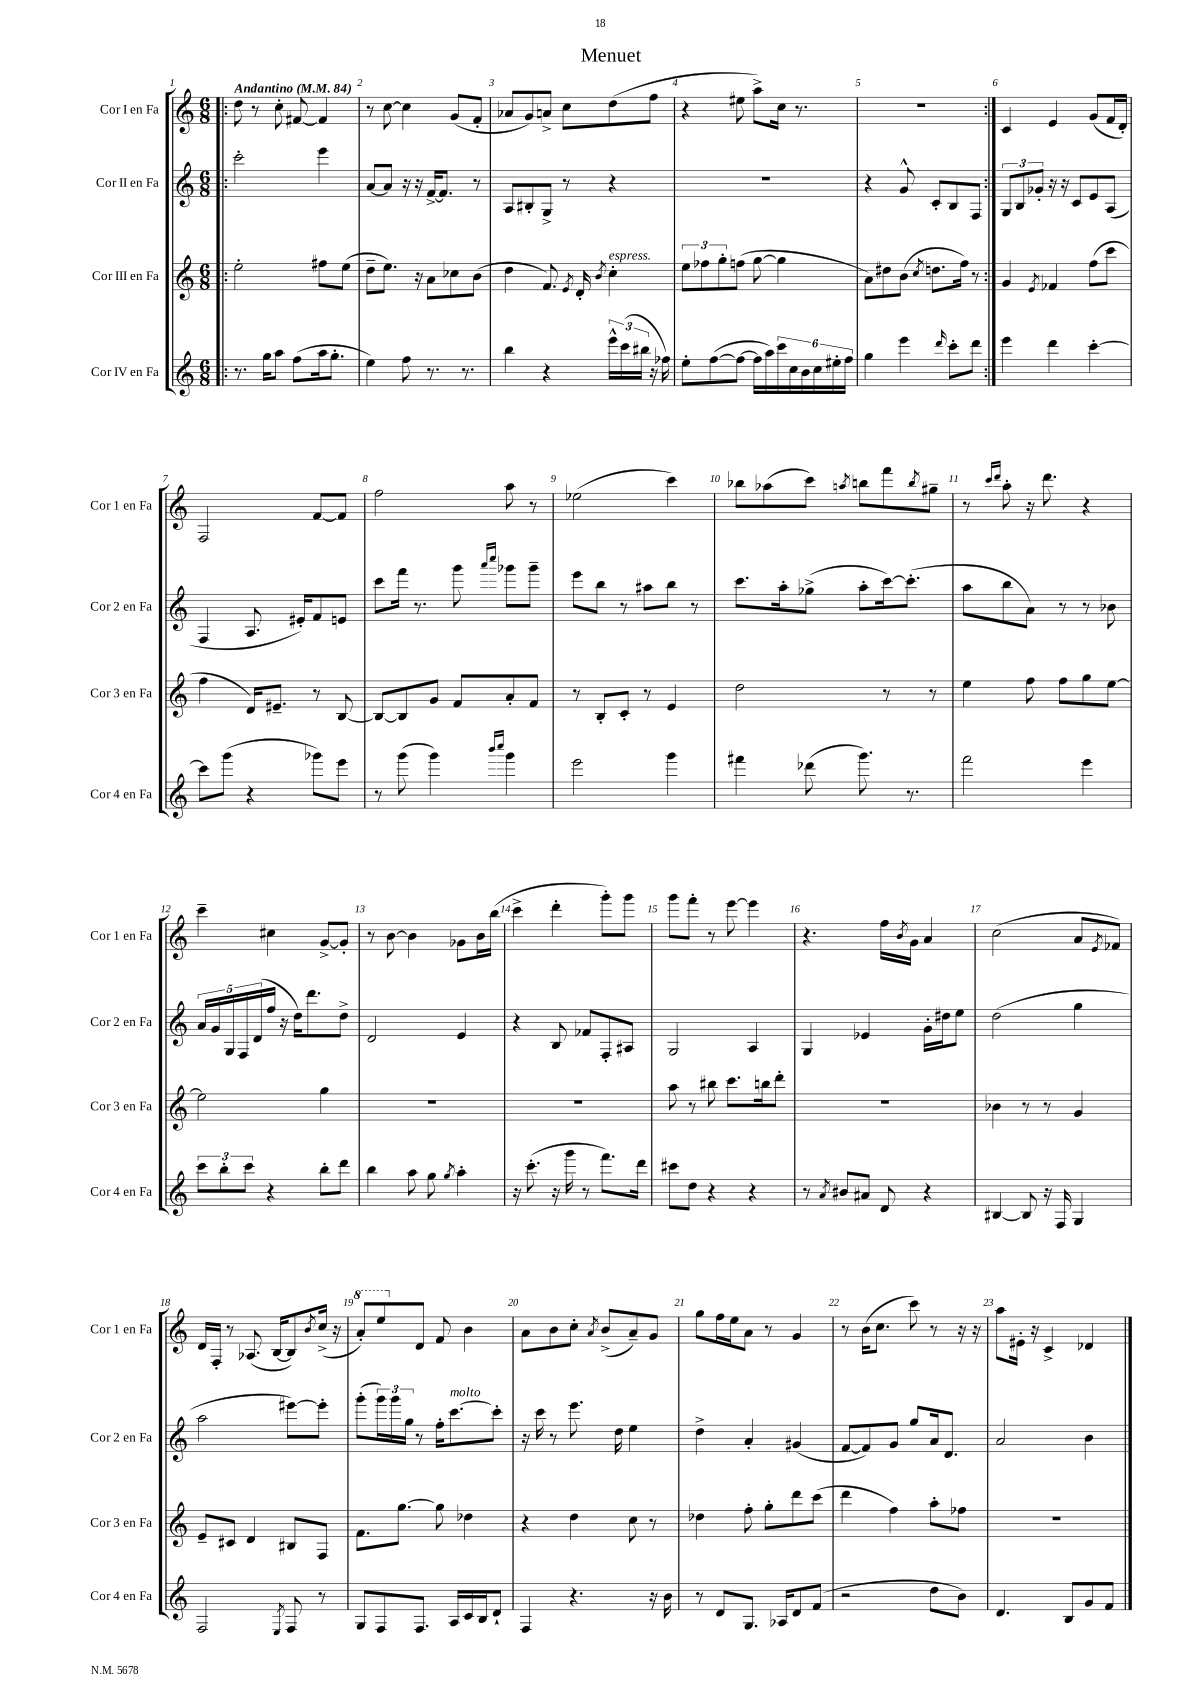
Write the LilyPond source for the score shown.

\header { title = "Menuet" }
<<
\new StaffGroup <<
\new Staff = "s0" \with { instrumentName = "Cor I en Fa" shortInstrumentName = "Cor 1 en Fa" } {
    \clef treble \key c \major \numericTimeSignature \time 6/8 \tempo "Andantino" 4 = 84
    \repeat volta 2 { \bar ".|:" d''8 r8 c''8-. fis'8~ fis'4 |
    r8 c''8~ c''4 g'8( f'8-. |
    aes'8 g'8) a'8-> c''8 d''8( f''8 |
    r4 eis''8 a''8->) c''16 r8. |
    R2. | }
    c'4 e'4 g'8( f'16 d'16-.) |
    f2 f'8~ f'8 |
    f''2 a''8 r8 |
    ees''2( c'''4) |
    bes''8 aes''8( c'''8) \acciaccatura { a''8 } b''8 f'''8 \acciaccatura { b''8 } gis''8-- |
    r8 \grace { c'''16 d'''16 } a''8-. r16 d'''8. r4 |
    c'''4-- cis''4 g'8~-> g'8-. |
    r8 b'8~ b'4 ges'8 b'16 b''16( |
    c'''4-> d'''4-. g'''8-.) g'''8 |
    g'''8 f'''8-. r8 e'''8~ e'''4 |
    r4. f''16 \acciaccatura { b'8 } g'16 a'4 |
    c''2( a'8 \acciaccatura { e'8 } fes'8) |
    d'16 f16-. r8 aes8.( b16~ b8) \acciaccatura { b'8 } c''16->( r16 |
    \ottava #1 a''8-.) e'''8 \ottava #0 d'8 f'8 b'4 |
    a'8 b'8 c''8-. \acciaccatura { a'8 } b'8->( a'8--) g'8 |
    g''8 f''16 e''16 a'8 r8 g'4 |
    r8 b'16( c''8. c'''8) r8 r16 r16 |
    a''8 eis'16-. r16 c'4-> des'4 \bar "|." |
}
\new Staff = "s1" \with { instrumentName = "Cor II en Fa" shortInstrumentName = "Cor 2 en Fa" } {
    \clef treble \key c \major \numericTimeSignature \time 6/8
    \repeat volta 2 { \bar ".|:" c'''2-. e'''4 |
    a'8~ a'8 r16 r16 f'16~-> f'8. r8 |
    a8 bis8-. g8-> r8 r4 |
    R2. |
    r4 g'8-^ c'8-. b8 f8 | }
    \tuplet 3/2 { g8 b8 ges'8-. } r16 r16 c'8 e'8 a8( |
    f4 a8. eis'16-.) f'8 e'8 |
    c'''8 f'''16 r8. g'''8 \grace { a'''16 c''''16 } ges'''8 ges'''8-- |
    e'''8 b''8 r8 ais''8 b''8 r8 |
    c'''8. a''16-. ges''8->( a''8-. c'''16~) c'''8.-.( |
    a''8 b''8 a'8) r8 r8 bes'8 |
    \tuplet 5/4 { a'16 g'16 g16 f16 d'16( } f''16 r16 d''16) d'''8. d''8-> |
    d'2 e'4 |
    r4 b8 fes'8 f8-. ais8 |
    g2 a4 |
    g4 ees'4 g'16-. dis''16 e''8 |
    d''2( g''4 |
    a''2 eis'''8~) eis'''8-. |
    g'''8-.( \tuplet 3/2 { g'''16) g'''16 g''16 } r8 f''16-. c'''8.~^\markup { \italic "molto" } c'''8-. |
    r16 c'''16 r8 e'''8. d''16 e''4 |
    d''4-> a'4-. gis'4( |
    f'8~ f'8) g'8 g''8 a'16 d'8. |
    a'2 b'4 \bar "|." |
}
\new Staff = "s2" \with { instrumentName = "Cor III en Fa" shortInstrumentName = "Cor 3 en Fa" } {
    \clef treble \key c \major \numericTimeSignature \time 6/8
    \repeat volta 2 { \bar ".|:" e''2-. fis''8 e''8( |
    d''8-- e''8.) r16 a'8 ces''8 b'8( |
    d''4 f'8.) \acciaccatura { e'8 } d'16-. \acciaccatura { b'8 } c''4-.^\markup { \italic "espress." } |
    \tuplet 3/2 { e''8 fes''8 g''8-. } f''8( g''8~ g''4 |
    a'8) dis''8 b'8( \acciaccatura { c''8 } d''8. f''16) r8 | }
    g'4 \acciaccatura { e'8 } fes'4 f''8( c'''8 |
    f''4 d'16) eis'8.-- r8 b8~ |
    b8~ b8 g'8 f'8 a'8-. f'8 |
    r8 b8-. c'8-. r8 e'4 |
    d''2 r8 r8 |
    e''4 f''8 f''8 g''8 e''8~ |
    e''2 g''4 |
    R2. |
    R2. |
    a''8 r8 bis''8 c'''8. b''16 d'''8-. |
    R2. |
    bes'4 r8 r8 g'4 |
    e'8-- cis'8 d'4 bis8 f8 |
    f'8. g''8.~ g''8 des''4 |
    r4 d''4 c''8 r8 |
    des''4 f''8-. g''8-. d'''8 c'''8( |
    d'''4 f''4) a''8-. fes''8 |
    R2. \bar "|." |
}
\new Staff = "s3" \with { instrumentName = "Cor IV en Fa" shortInstrumentName = "Cor 4 en Fa" } {
    \clef treble \key c \major \numericTimeSignature \time 6/8
    \repeat volta 2 { \bar ".|:" r8. g''16 a''8 f''8( a''16 g''8.-. |
    e''4) f''8 r8. r8. |
    b''4 r4 \tuplet 3/2 { e'''16-^ c'''16( bis''16 } r16 fes''16) |
    e''8-. f''8~( f''8~ f''16 a''16) \tuplet 6/4 { c'''16 c''16 b'16 c''16 eis''16-. f''16 } |
    g''4 e'''4 \grace { d'''16 } c'''8-. d'''8 | }
    e'''4 d'''4 c'''4~-. |
    c'''8 g'''8( r4 ges'''8) e'''8 |
    r8 g'''8( g'''4) \grace { b'''16 c''''16 } g'''4 |
    e'''2 g'''4 |
    fis'''4 des'''8( g'''8.) r8. |
    f'''2 e'''4 |
    \tuplet 3/2 { c'''8 b''8-. c'''8 } r4 b''8-. d'''8 |
    b''4 a''8 g''8 \acciaccatura { g''8 } a''4-. |
    r16 c'''8.-.( r16 g'''16 r8 f'''8.) d'''16 |
    cis'''8 d''8 r4 r4 |
    r8 \acciaccatura { a'8 } bis'8 ais'8 d'8 r4 |
    bis4~ bis8 r16 f16 g4 |
    f2 \acciaccatura { e8 } f8 r8 |
    g8 f8 f8. a16 c'16 b16 d'8-! |
    f4 r4. r16 b'16 |
    r8 d'8 g8. aes16 d'8 f'8( |
    r2 d''8 b'8) |
    d'4. b8 g'8 f'8 \bar "|." |
}
>>
>>
\layout { \context { \Score \override BarNumber.break-visibility = ##(#f #t #t) barNumberVisibility = #all-bar-numbers-visible } }
